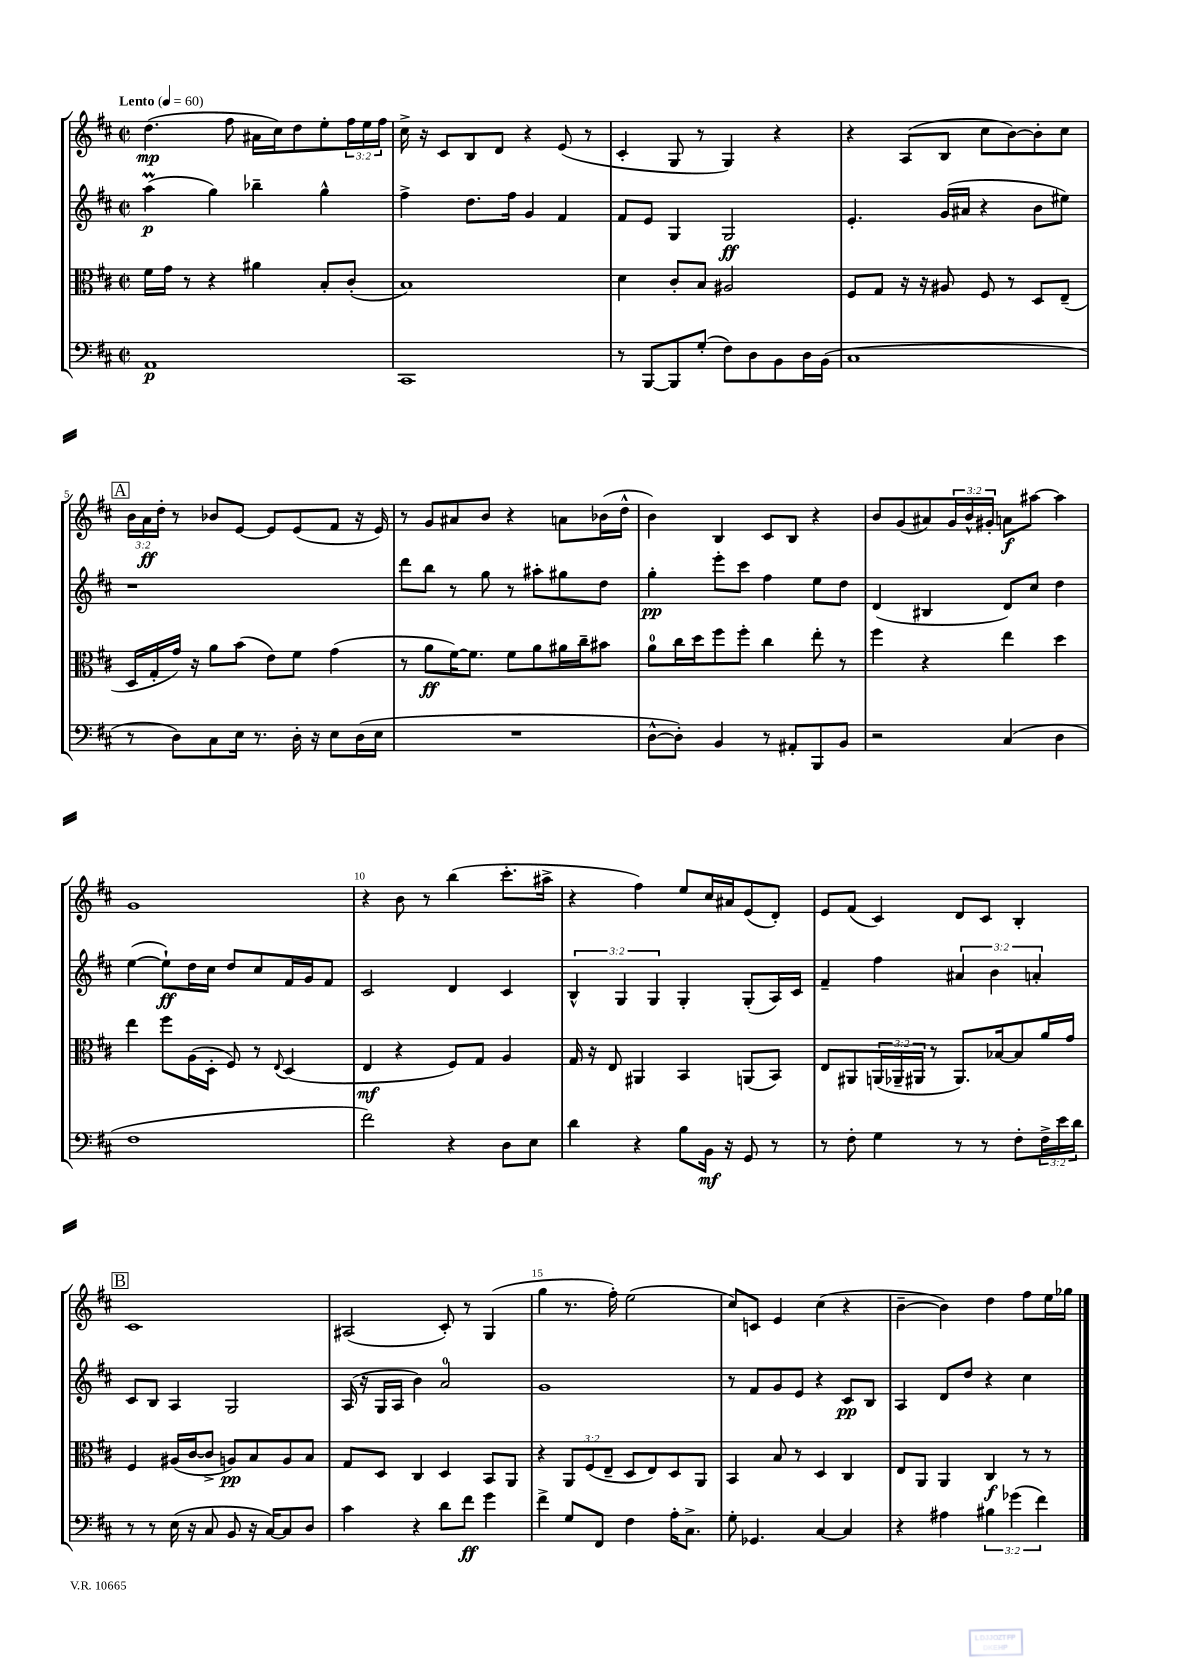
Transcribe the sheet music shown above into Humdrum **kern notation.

**kern	**kern	**kern	**kern
*staff4	*staff3	*staff2	*staff1
*clefF4	*clefC3	*clefG2	*clefG2
*k[f#c#]	*k[f#c#]	*k[f#c#]	*k[f#c#]
*M2/2	*M2/2	*M2/2	*M2/2
*met(c|)	*met(c|)	*met(c|)	*met(c|)
*MM60	*MM60	*MM60	*MM60
1AA	16f#\LL	(4aa\	(4.dd\
.	16g\JJ	.	.
.	8r	.	.
.	4r	4gg\)	.
.	.	.	8ff#\
.	4a#\	4bb-~\	16a#\LL
.	.	.	16cc#\J)
.	.	.	8dd\
.	8B'/L	4gg^^\	8ee'\
.	(8c#'/J	.	24ff#\L
.	.	.	24ee\
.	.	.	24ff#\JJ
=	=	=	=
1CC#	1B)	4ff#^\	16cc#^\
.	.	.	16r
.	.	.	8c#/L
.	.	8.dd\L	8B/
.	.	.	8d/J
.	.	16ff#\Jk	.
.	.	4g/	4r
.	.	4f#/	(8e/
.	.	.	8r
=	=	=	=
8r	4d\	8f#/L	4c#'/
[8BBB/L	.	8e/J	.
8BBB/]	8c#'/L	4G/	8G/
(8G'/J	8B/J	.	8r
8F#\L)	2A#/	2G/	4G/)
8D\	.	.	.
8BB\	.	.	4r
16D\L	.	.	.
(16BB\JJ	.	.	.
=	=	=	=
1C#	8F#/L	4.e'/	4r
.	8G/J	.	.
.	16r	.	(8A/L
.	16r	.	.
.	8A#/	(16g/LL	8B/J
.	.	16a#/JJ	.
.	8F#/	4r	8cc#\L
.	8r	.	[8b\)
.	8D/L	8b\L	8b'\]
.	(8E~/J	8ee#\J)	8cc#\J
=	=	=	=
8r	16D/LL	1r	24b\LL
.	.	.	24a\
.	16G'/	.	.
.	.	.	24dd'\JJ
8D\L)	16g/JJ)	.	8r
.	16r	.	.
8C#\	8a\L	.	8b-/L
16E\Jk	(8b\J	.	[8e/J
8.r	.	.	.
.	8e\L)	.	8e/]L
16D'\	8f#\J	.	(8e/
16r	.	.	.
8E\L	(4g\	.	8f#/J
(16D\L	.	.	16r
16E\JJ	.	.	16e/)
=	=	=	=
1r	8r	8ddd\L	8r
.	8a\L	8bb\J	8g/L
.	[16f#\K)	8r	8a#/
.	8.f#\]J	.	.
.	.	8gg\	8b/J
.	8f#\L	8r	4r
.	8a\	8aa#'\L	.
.	16a#\L	8gg#\	8a\L
.	16cc#~\J	.	.
.	8b#\J	8dd\J	(16b-\L
.	.	.	16dd^^\JJ
=	=	=	=
[8D^^\L	8a\L	4gg'\	4b\)
8D'\]J)	16cc#\L	.	.
.	16dd\J	.	.
4BB/	8ff#\	8eee'\L	4B/
.	8ff#'\J	8ccc#\J	.
8r	4cc#\	4ff#\	8c#/L
8AA#'/L	.	.	8B/J
8BBB/	8ee'\	8ee\L	4r
8BB/J	8r	8dd\J	.
=	=	=	=
2r	4ff#\	(4d/	8b/L
.	.	.	(8g/
.	4r	4B#/	8a#/)
.	.	.	24g/L
.	.	.	24b^^/
.	.	.	24g#'/JJ
(4C#/	4ee\	8d/L)	8a\L
.	.	8cc#/J	[8aa#\J
4D\	4dd\	4dd\	4aa#\]
=	=	=	=
1F#	4ee\	([4ee\	1g
.	8ff#\L	8ee`\]L)	.
.	(16A\L	16dd\L	.
.	16D'\JJ	16cc#\JJ	.
.	8F#/)	8dd/L	.
.	8r	8cc#/	.
.	8qqE/	.	.
.	(4D/	16f#/L	.
.	.	16g/J	.
.	.	8f#/J	.
=	=	=	=
2f#\)	4E/	2c#/	4r
.	4r	.	8b\
.	.	.	8r
4r	8F#/L)	4d/	(4bb\
.	8G/J	.	.
8D\L	4A/	4c#/	8.ccc#'\L
8E\J	.	.	.
.	.	.	16aa#^\Jk
=	=	=	=
4d\	16G/	6B^^/	4r
.	16r	.	.
.	8E/	.	.
.	.	6G/	.
4r	4AA#/	.	4ff#\)
.	.	6G/	.
8B\L	4BB/	4G'/	8ee/L
16BB\Jk	.	.	16cc#/L
16r	.	.	16a#/J
8GG/	(8AA/L	(8G'/L	(8e/
8r	8BB/J)	16A/L)	8d'/J)
.	.	16c#/JJ	.
=	=	=	=
8r	8E/L	4f#~/	8e/L
8F#'\	8AA#/	.	(8f#/J
4G\	(24AA/L	4ff#\	4c#/)
.	24AA-~/	.	.
.	24AA#/JJ	.	.
.	8r	.	.
8r	8.AA#/L)	6a#/	8d/L
8r	.	.	8c#/J
.	.	6b\	.
.	[16B-/k	.	.
8F#'\L	8B-/]	.	4B'/
.	.	6a'/	.
24F#^\L	16a/L	.	.
24e\	.	.	.
.	16g/JJ	.	.
24d\JJ	.	.	.
=	=	=	=
8r	4F#/	8c#/L	1c#
8r	.	8B/J	.
(16E\	(16A#/LL	4A/	.
16r	[16c#/J	.	.
8C#/	8c#^/]J	.	.
8BB/	8A/L)	2G/	.
16r	8B/	.	.
[16C#/LK)	.	.	.
8C#/]	8A/	.	.
8D/J	8B/J	.	.
=	=	=	=
4c#\	8G/L	(16A/	(2A#/
.	.	16r	.
.	8D/J	16G/LL	.
.	.	16A/JJ	.
4r	4C#/	4b\)	.
8d\L	4D/	2a/	8c#'/)
8f#\J	.	.	8r
4g\	8BB/L	.	(4G/
.	8AA/J	.	.
=	=	=	=
4f#^\	4r	1g	4gg\
8G/L	12AA/L	.	8.r
.	(12F#/	.	.
8FF#/J	.	.	.
.	12E~/J	.	.
.	.	.	16ff#'\)
4F#\	8D/L	.	(2ee\
.	8E/)	.	.
16A'\LK	8D/	.	.
8.C#^\J	.	.	.
.	8AA/J	.	.
=	=	=	=
8G'\	4BB/	8r	8cc#/L)
4.GG-/	.	8f#/L	8c/J
.	8B/	8g/	4e/
.	8r	8e/J	.
[4C#/	4D/	4r	(4cc#\
4C#/]	4C#/	8c#/L	4r
.	.	8B/J	.
=	=	=	=
4r	8E/L	4A/	[4b~\
.	8AA/J	.	.
4A#\	4AA/	8d/L	4b\])
.	.	8dd/J	.
6B#\	4C#/	4r	4dd\
(6g-\	.	.	.
.	8r	4cc#\	8ff#\L
6f#\)	.	.	.
.	8r	.	16ee\L
.	.	.	16gg-\JJ
==	==	==	==
*-	*-	*-	*-
